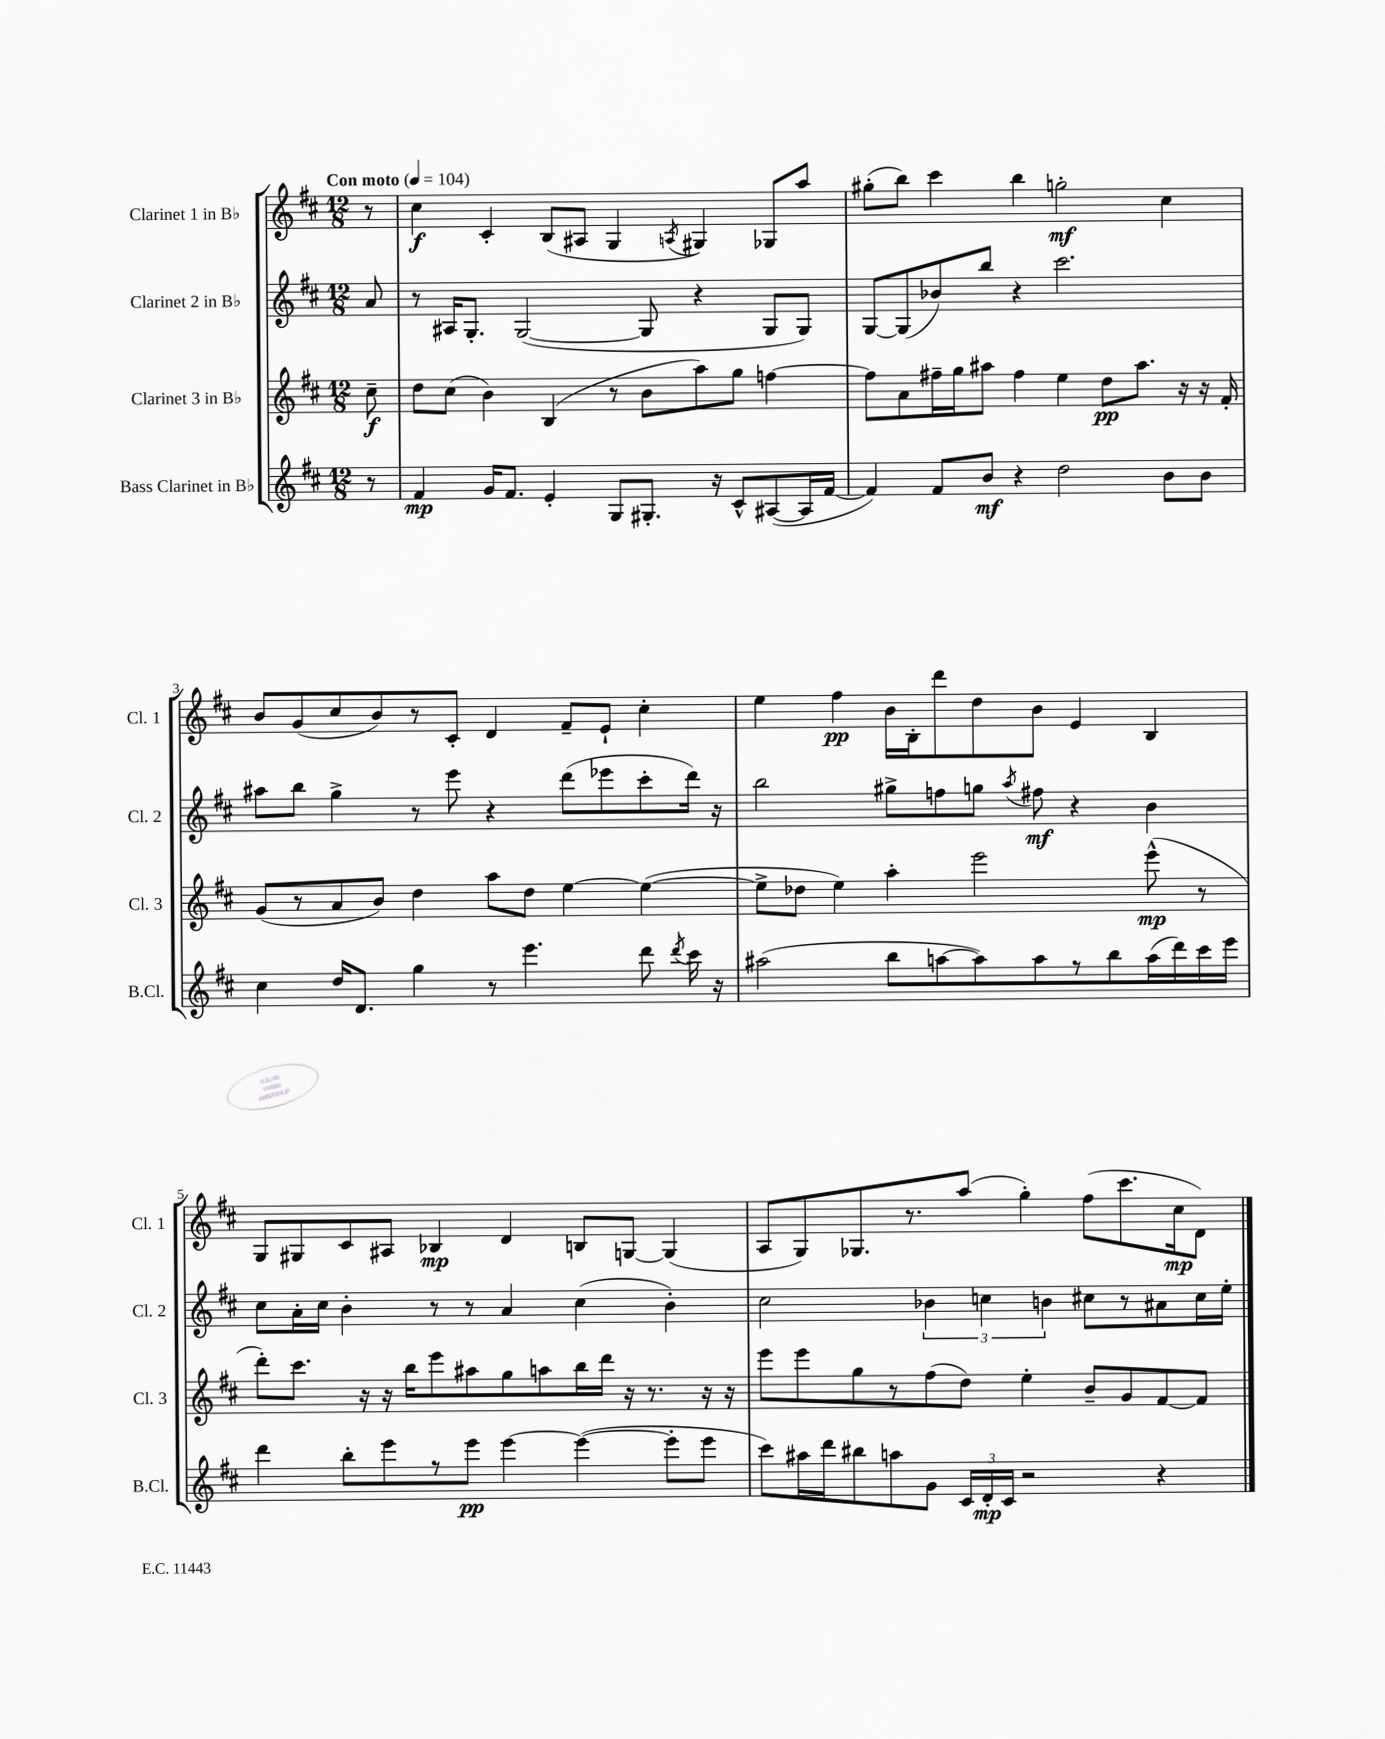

**kern	**kern	**kern	**kern
*staff4	*staff3	*staff2	*staff1
*clefG2	*clefG2	*clefG2	*clefG2
*k[f#c#]	*k[f#c#]	*k[f#c#]	*k[f#c#]
*M12/8	*M12/8	*M12/8	*M12/8
*MM104	*MM104	*MM104	*MM104
8r	8cc#~\	8a/	8r
=	=	=	=
4f#/	8dd\L	8r	4cc#\
.	(8cc#\J	16A#/LK	.
.	.	8.G'/J	.
16g/LK	4b\)	.	4c#'/
8.f#/J	.	.	.
.	.	([2G/	.
4e'/	(4B/	.	(8B/L
.	.	.	8A#/J
8G/L	8r	.	4G/
8.G#'/J	8b\L	8G/]	.
.	.	.	8qA/
.	8aa\)	4r	4G#/)
16r	.	.	.
8c#^^/L	8gg\J	.	.
([8A#/	[4ff\	8G/L	8G-/L
16A#/]L	.	8G/J)	8aa/J
[16f#/JJ	.	.	.
=	=	=	=
4f#/])	8ff\]L	[8G/L	(8gg#'\L
.	8a\	(8G/]	8bb\J)
8f#/L	16ff#~\L	8b-/)	4ccc#\
.	16gg\J	.	.
8b/J	8aa#\J	8bb/J	.
4r	4ff#\	4r	4bb\
2dd\	4ee\	2.ccc#\	2gg'\
.	8dd\L	.	.
.	8.aa#\J	.	.
8b\L	.	.	4cc#\
.	16r	.	.
8b\J	16r	.	.
.	16f#'/	.	.
=	=	=	=
4cc#\	(8g/L	8aa#\L	8b/L
.	8r	8bb\J	(8g/
16dd/LK	8a/	4gg^\	8cc#/
8.d/J	.	.	.
.	8b/J)	.	8b/)
4gg\	4dd\	8r	8r
.	.	8eee\	8c#'/J
8r	8aa\L	4r	4d/
4.eee\	8dd\J	.	.
.	[4ee\	(8ddd\L	8f#~/L
.	.	8eee-\	8e`/J
8ddd\	(4ee\_	8ccc#'\	4cc#'\
8qddd/	.	.	.
16ccc#\	.	16ddd\Jk)	.
16r	.	16r	.
=	=	=	=
(2aa#\	8ee^\]L	2bb\	4ee\
.	8dd-\J	.	.
.	4ee\)	.	4ff#\
8bb\L	4aa'\	8gg#^\L	16b\LL
.	.	.	16B'\J
[8aa\	.	8ff\	8ddd\
8aa\])	2eee\	8gg\J	8dd\
.	.	8qaa/	.
8aa\	.	8ff#\	8b\J
8r	.	4r	4e/
8bb\	.	.	.
(16aa\L	(8eee^^\	4b\	4B/
16ddd\)	.	.	.
16ccc#\	8r	.	.
16eee\JJ	.	.	.
=	=	=	=
4ddd\	8ddd'\L)	8cc#\L	8G/L
.	8.ccc#\J	16a'\L	8G#/
.	.	16cc#\JJ	.
8bb'\L	.	4b'\	8c#/
.	16r	.	.
8eee\	16r	.	8A#/J
.	16bb\LK	.	.
8r	8eee\	8r	4B-/
8eee\J	8aa#\	8r	.
[4eee\	8gg\	4a/	4d/
.	8aa\	.	.
(4eee\_	16bb\L	(4cc#\	8B/L
.	16ddd\JJ	.	.
.	16r	.	[8G/J
.	8.r	.	.
8eee'\]L	.	4b'\)	(4G/]
8eee\J	16r	.	.
.	16r	.	.
=	=	=	=
8ccc#\L)	8eee\L	2cc#\	8A/L
16aa#\L	8eee\	.	8G/)
16ddd\J	.	.	.
8bb#\	8gg\	.	8.G-/
8aa\	8r	.	.
.	.	.	8.r
8g\J	(8ff#\	6b-\	.
24c#/LL	8dd\J)	.	(8aa/J
24d'/	.	6cc\	.
24c#/JJ	.	.	.
2r	4ee'\	.	4gg'\)
.	.	6b\	.
.	8b~/L	8cc#\L	(8ff#\L
.	8g/	8r	8.ccc#\
4r	[8f#/	8a#\	.
.	.	.	16cc#\k
.	8f#/]J	16cc#\L	8d\J)
.	.	16ee'\JJ	.
==	==	==	==
*-	*-	*-	*-
